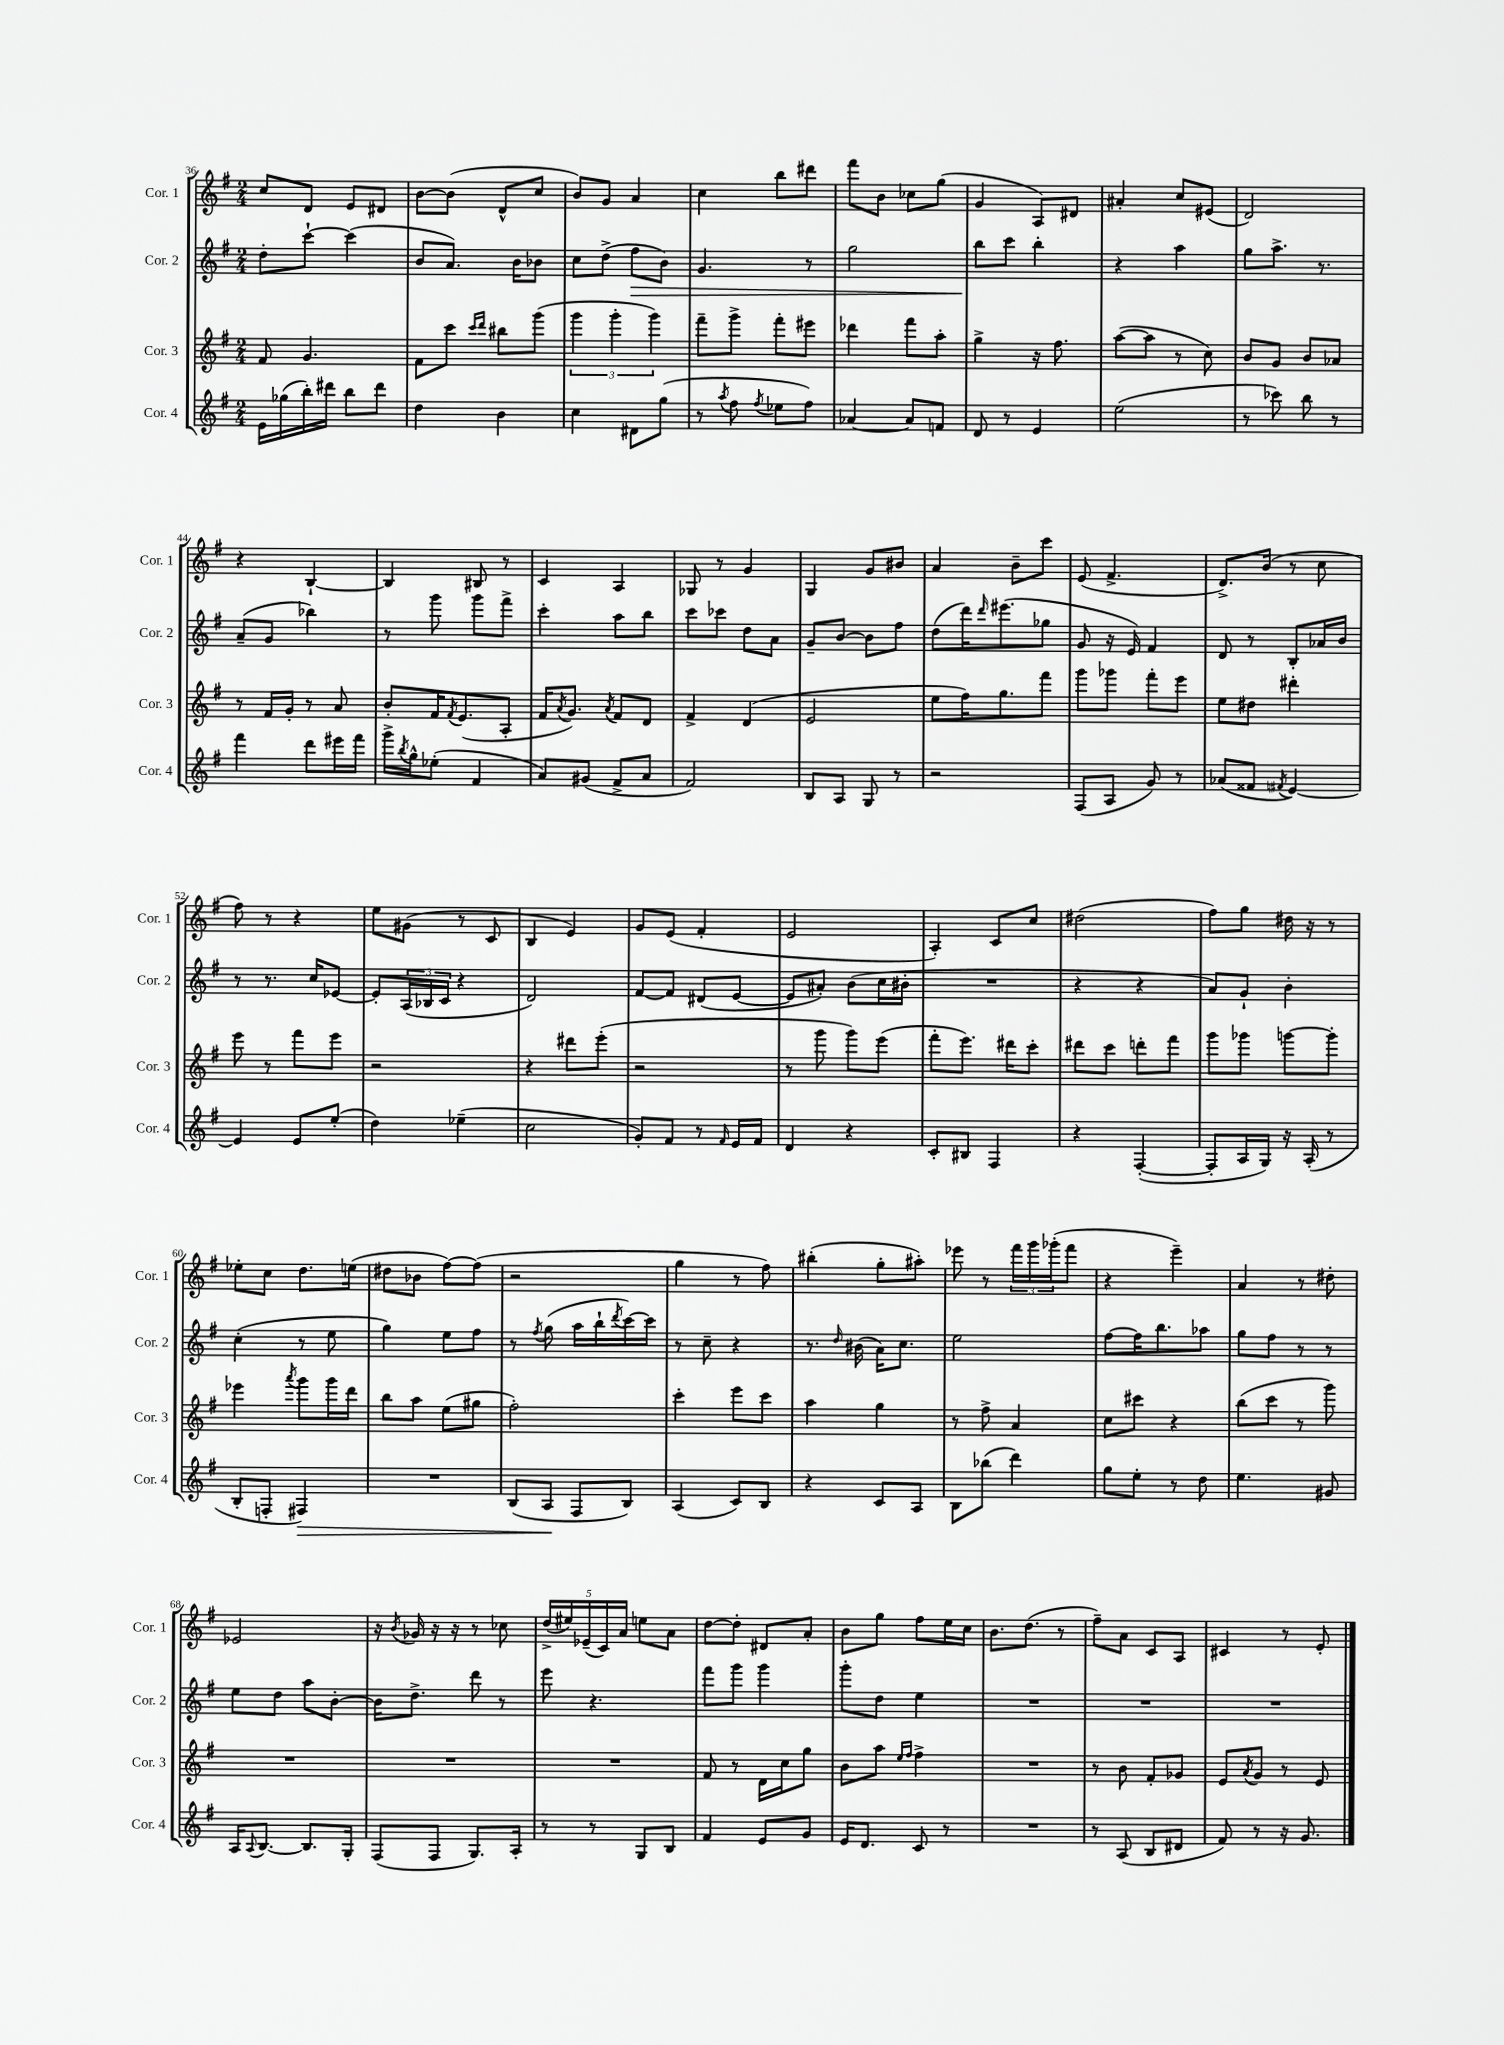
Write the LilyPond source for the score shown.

<<
\new StaffGroup <<
\new Staff = "s0" \with { instrumentName = "Cor. 1" shortInstrumentName = "Cor. 1" } {
    \clef treble \key g \major \numericTimeSignature \time 2/4
    c''8 d'8 e'8 dis'8 |
    b'8~ b'8( d'8-^ c''8 |
    b'8) g'8 a'4 |
    c''4 b''8 dis'''8 |
    fis'''8 b'8 ces''8 g''8( |
    g'4 a8) dis'8 |
    ais'4-. c''8 eis'8( |
    d'2) |
    r4 b4~-! |
    b4 bis8 r8 |
    c'4 a4 |
    ges8 r8 g'4 |
    g4 g'8 bis'8 |
    a'4 b'8-- c'''8 |
    e'8( fis'4.-> |
    d'8.->) b'16( r8 c''8 |
    fis''8) r8 r4 |
    e''8 gis'8( r8 c'8 |
    b4 e'4) |
    g'8 e'8( fis'4-. |
    e'2 |
    a4-.) c'8 c''8 |
    dis''2( |
    fis''8) g''8 dis''16 r16 r8 |
    ees''8-. c''8 d''8. e''16( |
    dis''8 bes'8 fis''8~) fis''8( |
    r2 |
    g''4 r8 fis''8) |
    bis''4-.( g''8-. ais''8-.) |
    ees'''8 r8 \tuplet 3/2 { fis'''16 g'''16 ges'''16-.( } fis'''8 |
    r4 e'''4--) |
    a'4 r8 dis''8-. |
    ees'2 |
    r16 \acciaccatura { b'8 } ges'16 r16 r16 r8 ces''8 |
    \tuplet 5/4 { d''16->( eis''16) ees'16--( c'16) a'16 } e''8 a'8 |
    d''8~ d''8-. dis'8 a'8-. |
    b'8 g''8 fis''8 e''16 c''16 |
    b'8. d''8.( r8 |
    fis''8--) a'8 c'8 a8 |
    cis'4 r8 e'8-. \bar "|." |
}
\new Staff = "s1" \with { instrumentName = "Cor. 2" shortInstrumentName = "Cor. 2" } {
    \clef treble \key g \major \numericTimeSignature \time 2/4
    d''8-. c'''8~-! c'''4( |
    b'8 a'8.) b'16 bes'8 |
    c''8 d''8->( fis''8\> b'8) |
    g'4. r8 |
    g''2 |
    b''8\! c'''8 b''4-. |
    r4 a''4 |
    g''8 a''8.-> r8. |
    a'8--( g'8 bes''4) |
    r8 g'''8 g'''8 fis'''8-> |
    c'''4-. a''8 b''8 |
    c'''8 ces'''8 d''8 a'8 |
    g'8-- b'8~ b'8 fis''8 |
    d''8( d'''16) \grace { d'''16 } eis'''8.( ges''8 |
    g'8 r16 e'16) fis'4 |
    d'8 r8 b8-. aes'16 b'16 |
    r8 r8. c''16 ees'8~ |
    ees'8-. \tuplet 3/2 { a16( bes16 c'16 } r4 |
    d'2) |
    fis'8~ fis'8 dis'8( e'8~ |
    e'8 ais'8-.) b'8( c''16 bis'16-. |
    R2 |
    r4 r4 |
    a'8) g'8-! b'4-. |
    c''4-.( r8 e''8 |
    g''4) e''8 fis''8 |
    r8 \acciaccatura { fis''8 } g''8( a''16 b''16-! \acciaccatura { d'''8 } c'''16~) c'''16 |
    r8 c''8-- r4 |
    r8. \grace { d''16 } bis'16( a'16) c''8. |
    e''2 |
    fis''8~ fis''16 b''8. aes''8 |
    g''8 fis''8 r8 r8 |
    e''8 d''8 a''8 b'8~-. |
    b'16 d''8.-> d'''8 r8 |
    e'''8 r4. |
    fis'''8 g'''8 g'''4 |
    g'''8-. d''8 e''4 |
    R2 |
    R2 |
    R2 \bar "|." |
}
\new Staff = "s2" \with { instrumentName = "Cor. 3" shortInstrumentName = "Cor. 3" } {
    \clef treble \key g \major \numericTimeSignature \time 2/4
    fis'8 g'4. |
    fis'8 c'''8 \grace { c'''16 d'''16 } bis''8 g'''8( |
    \tuplet 3/2 { g'''4 g'''4-. g'''4) } |
    fis'''8-- g'''8-> fis'''8-. eis'''8 |
    des'''4 fis'''8 a''8-. |
    g''4-> r16 fis''8. |
    a''8~( a''8 r8 c''8) |
    b'8 g'8 b'8 aes'8 |
    r8 fis'16 g'16-. r8 a'8 |
    b'8-. fis'16 \acciaccatura { fis'8 } e'8.( a8-. |
    fis'16 \acciaccatura { a'8 } g'8.) \acciaccatura { a'8 } fis'8 d'8 |
    fis'4-> d'4( |
    e'2 |
    e''8 fis''16) g''8. fis'''8 |
    g'''8 ges'''8 fis'''8-. e'''8 |
    e''8 dis''8 dis'''4-. |
    e'''8 r8 fis'''8 e'''8 |
    r2 |
    r4 dis'''8 e'''8-.( |
    r2 |
    r8 g'''8 g'''8) e'''8( |
    fis'''8-. e'''8.) dis'''16 c'''8-. |
    dis'''8 c'''8 d'''8-. fis'''8 |
    g'''8 ges'''8 g'''8~ g'''8-. |
    ees'''4 \acciaccatura { a'''8 } g'''8 g'''16 d'''16 |
    b''8 a''8 e''8( gis''8 |
    fis''2-.) |
    c'''4-. e'''8 c'''8 |
    a''4 g''4 |
    r8 fis''8-> a'4 |
    c''8 cis'''8 r4 |
    b''8( c'''8 r8 g'''8) |
    R2 |
    R2 |
    R2 |
    fis'8 r8 d'16 c''16 g''8 |
    b'8 a''8 \grace { e''16 fis''16 } fis''4-> |
    R2 |
    r8 b'8 fis'8-. ges'8 |
    e'8 \acciaccatura { a'8 } g'8 r8 e'8 \bar "|." |
}
\new Staff = "s3" \with { instrumentName = "Cor. 4" shortInstrumentName = "Cor. 4" } {
    \clef treble \key g \major \numericTimeSignature \time 2/4
    e'16 ges''16( b''16-.) dis'''16 b''8 dis'''8 |
    d''4 b'4 |
    c''4 dis'8 g''8( |
    r8 \acciaccatura { a''8 } fis''8 \acciaccatura { fis''8 } ees''8 fis''8) |
    aes'4~ aes'8 f'8 |
    d'8 r8 e'4 |
    e''2( |
    r8 ces'''8) b''8 r8 |
    fis'''4 d'''8 eis'''16 fis'''16 |
    g'''16-> \acciaccatura { b''8 } g''16-^ ees''8-.( fis'4 |
    a'8) gis'8( fis'8-> a'8 |
    fis'2) |
    b8 a8 g8 r8 |
    r2 |
    fis8( a8 g'8) r8 |
    aes'8( fisis'8 \acciaccatura { fis'8 } e'4~) |
    e'4 e'8 e''8-.( |
    d''4) ees''4--( |
    c''2 |
    g'8-.) fis'8 r8 \grace { fis'16 } e'16 fis'16 |
    d'4 r4 |
    c'8-. bis8 fis4 |
    r4 fis4~-.( |
    fis8-. a16 g16) r16 a16-.( r8 |
    b8-. f8-. fis4\>) |
    R2 |
    b8( a8\! fis8 b8) |
    a4( c'8) b8 |
    r4 c'8 a8 |
    b8 bes''8( d'''4) |
    g''8 e''8-. r8 d''8 |
    e''4. gis'8 |
    a16 \appoggiatura { a8 } b8.~ b8. g16-. |
    fis8( fis8 g8.) a16-. |
    r8 r8 g8 b8 |
    fis'4 e'8 g'8 |
    e'16 d'8. c'8 r8 |
    R2 |
    r8 a8( b8 dis'8 |
    fis'8) r8 r16 g'8. \bar "|." |
}
>>
>>
\layout { \context { \Score currentBarNumber = #36 } }
